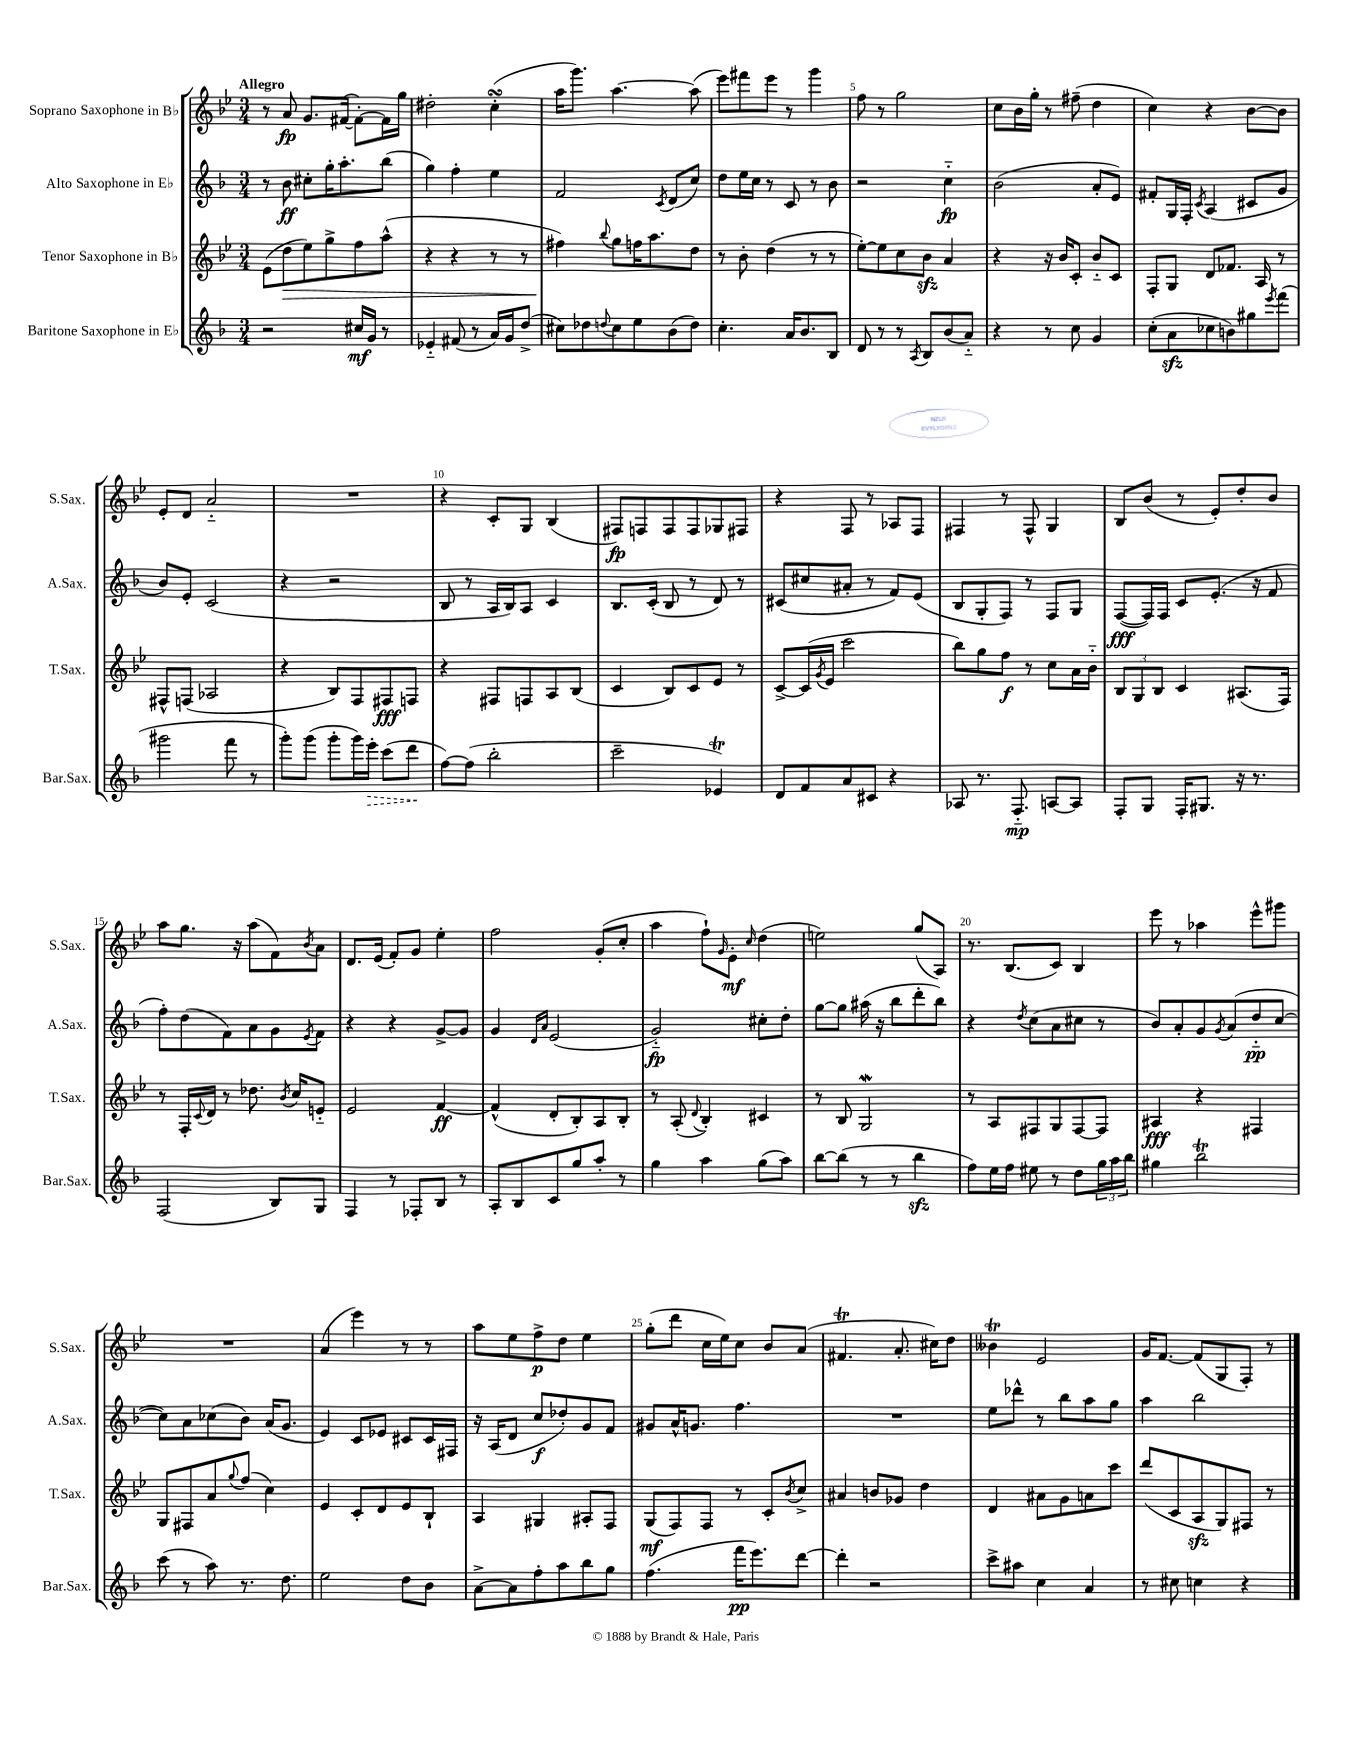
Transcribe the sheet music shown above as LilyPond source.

<<
\new StaffGroup <<
\new Staff = "s0" \with { instrumentName = "Soprano Saxophone in Bb" shortInstrumentName = "S.Sax." } {
    \clef treble \key bes \major \numericTimeSignature \time 3/4 \tempo "Allegro"
    r8 a'8\fp g'8. fis'16~( fis'8~-.) fis'16 g''16 |
    dis''2-. c''4-.\turn( |
    a''16 g'''8.) a''4.~ a''8( |
    ees'''8) fis'''8 ees'''8 r8 g'''4 |
    f''8 r8 g''2 |
    c''8 bes'16 g''16-. r8 fis''8--( d''4 |
    c''4) r4 bes'8~ bes'8 |
    ees'8-. d'8 a'2-_ |
    R2. |
    r4 c'8-. g8 bes4( |
    fis8\fp) f8 f8 f8 ges8 fis8 |
    r4 f8 r8 aes8 f8 |
    fis4 r8 fis8-^ g4 |
    bes8 bes'8( r8 ees'8-.) d''8-. bes'8 |
    a''8 g''8. r16 a''8( f'8) \acciaccatura { bes'8 } a'8 |
    d'8. ees'16( f'8-.) g'8 ees''4-. |
    f''2 g'8-.( c''8-. |
    a''4 f''8-!) \grace { g'16 } ees'8-.\mf \grace { c''16 } d''4( |
    e''2) g''8( a8) |
    r8. bes8.( c'8) bes4 |
    ees'''8 r8 aes''4 ees'''8-^ gis'''8 |
    R2. |
    a'4( ees'''4) r8 r8 |
    a''8 ees''8 f''8->\p d''8 ees''4 |
    g''8-.( d'''8 c''16 ees''16) c''8 bes'8 a'8( |
    fis'4.\trill a'8.-. cis''16) d''8 |
    beses'4\trill ees'2 |
    g'16 f'8.~ f'8( g8 f8-.) r8 \bar "|." |
}
\new Staff = "s1" \with { instrumentName = "Alto Saxophone in Eb" shortInstrumentName = "A.Sax." } {
    \clef treble \key f \major \numericTimeSignature \time 3/4
    r8 bes'8\ff cis''8-. g''16-. a''8.-. bes''8( |
    g''4) f''4-. e''4 |
    f'2 \acciaccatura { c'8 } d'8( c''8) |
    d''8 e''16 c''16 r8 c'8 r8 bes'8 |
    r2 c''4-_\fp |
    bes'2( a'8-. e'8) |
    fis'8-. g16 f16-. \acciaccatura { c'8 } a4( cis'8 g'8 |
    bes'8) e'8-. c'2( |
    r4 r2 |
    bes8 r8 a16 bes16) a8 c'4 |
    bes8. c'16-.( bes8 r8 d'8) r8 |
    cis'8( cis''8 ais'8-. r8 f'8) e'8( |
    bes8 g8-. f8) r8 f8 g8 |
    f8~\fff( f16) f16 c'8 e'8.-.( r16 f'8 |
    f''8-.) d''8( f'8) a'8 g'8 \acciaccatura { e'8 } f'8 |
    r4 r4 g'8~-> g'8 |
    g'4 \grace { d'16 a'16 } e'2( |
    g'2-_\fp) cis''8-. d''8-. |
    g''8~ g''8 ais''16( r16 bes''8 d'''8-. bes''8) |
    r4 \acciaccatura { d''8 } c''8( a'8 cis''8 r8 |
    bes'8) a'8-. g'8 \acciaccatura { g'8 } a'8( d''8-_\pp c''8~ |
    c''8) a'8 ces''8( bes'8) a'16( g'8. |
    e'4) c'8 ees'8 cis'8 cis'16 fis16 |
    r16 a16( d'8 c''8\f des''8-.) g'8 f'8 |
    gis'8 a'16-^ g'8. f''4. |
    R2. |
    e''8 des'''8-^ r8 bes''8 a''8 g''8 |
    a''4 bes''2 \bar "|." |
}
\new Staff = "s2" \with { instrumentName = "Tenor Saxophone in Bb" shortInstrumentName = "T.Sax." } {
    \clef treble \key bes \major \numericTimeSignature \time 3/4
    ees'8( d''8\> ees''8) g''8-> f''8 a''8-^( |
    r4 r4 r8 r8 |
    fis''4\!) \appoggiatura { bes''8 } g''8 f''16 a''8. d''8 |
    r8 bes'8-. d''4( r8 r8 |
    ees''8~-.) ees''8 c''8 bes'8\sfz a'4 |
    r4 r16 bes'16 c'8-. bes'8-_ c'8 |
    f8-. g8 d'8 fes'8. a16 r8 |
    fis8-^ f8( aes2 |
    r4 bes8) f8 fis8\fff f8 |
    r4 fis8 f8 a8 bes8( |
    c'4 bes8) c'8 ees'8 r8 |
    c'8~-> c'16( \acciaccatura { g'8 } ees'16 c'''2 |
    bes''8) g''8 f''8\f r8 c''8 a'16 bes'16-_ |
    \tuplet 3/2 { bes8 g8 bes8 } c'4 ais8.( f16) |
    r8 f16-. \appoggiatura { c'8 } d'16 r8 des''8. \acciaccatura { bes'8 } c''16 e'8-_ |
    ees'2 f'4~\ff |
    f'4-^( d'8-. bes8-.) a8 bes8-. |
    r8 a8-.( \appoggiatura { d'8 } bes4-.) cis'4 |
    r8 bes8 g2\mordent |
    r8 a8 fis8 g8 fis8~ fis8 |
    ais4\fff r4 fis4 |
    g8 fis8 a'8 \appoggiatura { g''8 } f''8( c''4) |
    ees'4 c'8-. d'8 ees'8 bes8-! |
    a4 gis4 ais8-. f8 |
    g8\mf( f8) f8 r8 c'8-. \acciaccatura { bes'8 } c''8-> |
    ais'4 b'8 ges'8 d''4 |
    d'4 ais'8 g'8 a'8 c'''8 |
    d'''8( c'8 a8\sfz g8) fis8 r8 \bar "|." |
}
\new Staff = "s3" \with { instrumentName = "Baritone Saxophone in Eb" shortInstrumentName = "Bar.Sax." } {
    \clef treble \key f \major \numericTimeSignature \time 3/4
    r2 cis''16\mf g'16 r8 |
    ees'4-_ fis'8( r8 a'16) g'16 d''8->( |
    cis''8) des''8 \appoggiatura { d''8 } cis''8 e''8 bes'8( d''8) |
    c''4.-. a'16 bes'8. bes8 |
    d'8 r8 r8 \acciaccatura { a8 } bes8 bes'8( a'8-_) |
    r4 r8 c''8 g'4 |
    c''8-.( a'8\sfz ces''8 b'8) gis''8 \acciaccatura { e'''8 } f'''8( |
    gis'''2 f'''8 r8 |
    g'''8-.) g'''8( g'''8-. g'''16) \once \override Hairpin.style = #'dashed-line e'''16-.\> c'''8( d'''8\! |
    f''8~) f''8( bes''2-. |
    c'''2-- ees'4\trill) |
    d'8 f'8 a'8 cis'8 r4 |
    aes8 r8. f8.-_\mp a8~ a8 |
    f8-. g8 f16-. gis8. r16 r8. |
    f2( bes8) g8 |
    f4 r8 fes8-. bes8 r8 |
    a8-. bes8 c'8 g''8 a''8-. r8 |
    g''4 a''4 g''8( a''8) |
    bes''8~ bes''8( r8 r8 bes''4\sfz |
    f''8) e''16 f''16 eis''8 r8 d''8 \tuplet 3/2 { g''16 a''16 bes''16 } |
    gis''4 bes''2\trill |
    c'''8( r8 a''8) r8. d''8. |
    e''2 d''8 bes'8 |
    a'8~-> a'8 f''8-. a''8 bes''8 g''8 |
    f''4.( f'''16\pp e'''8.) d'''8~ |
    d'''4-. r2 |
    c'''8-> ais''8 c''4 a'4 |
    r8 cis''8 c''4 r4 \bar "|." |
}
>>
>>
\layout { \context { \Score \override BarNumber.break-visibility = ##(#f #t #t) barNumberVisibility = #(every-nth-bar-number-visible 5) } }
